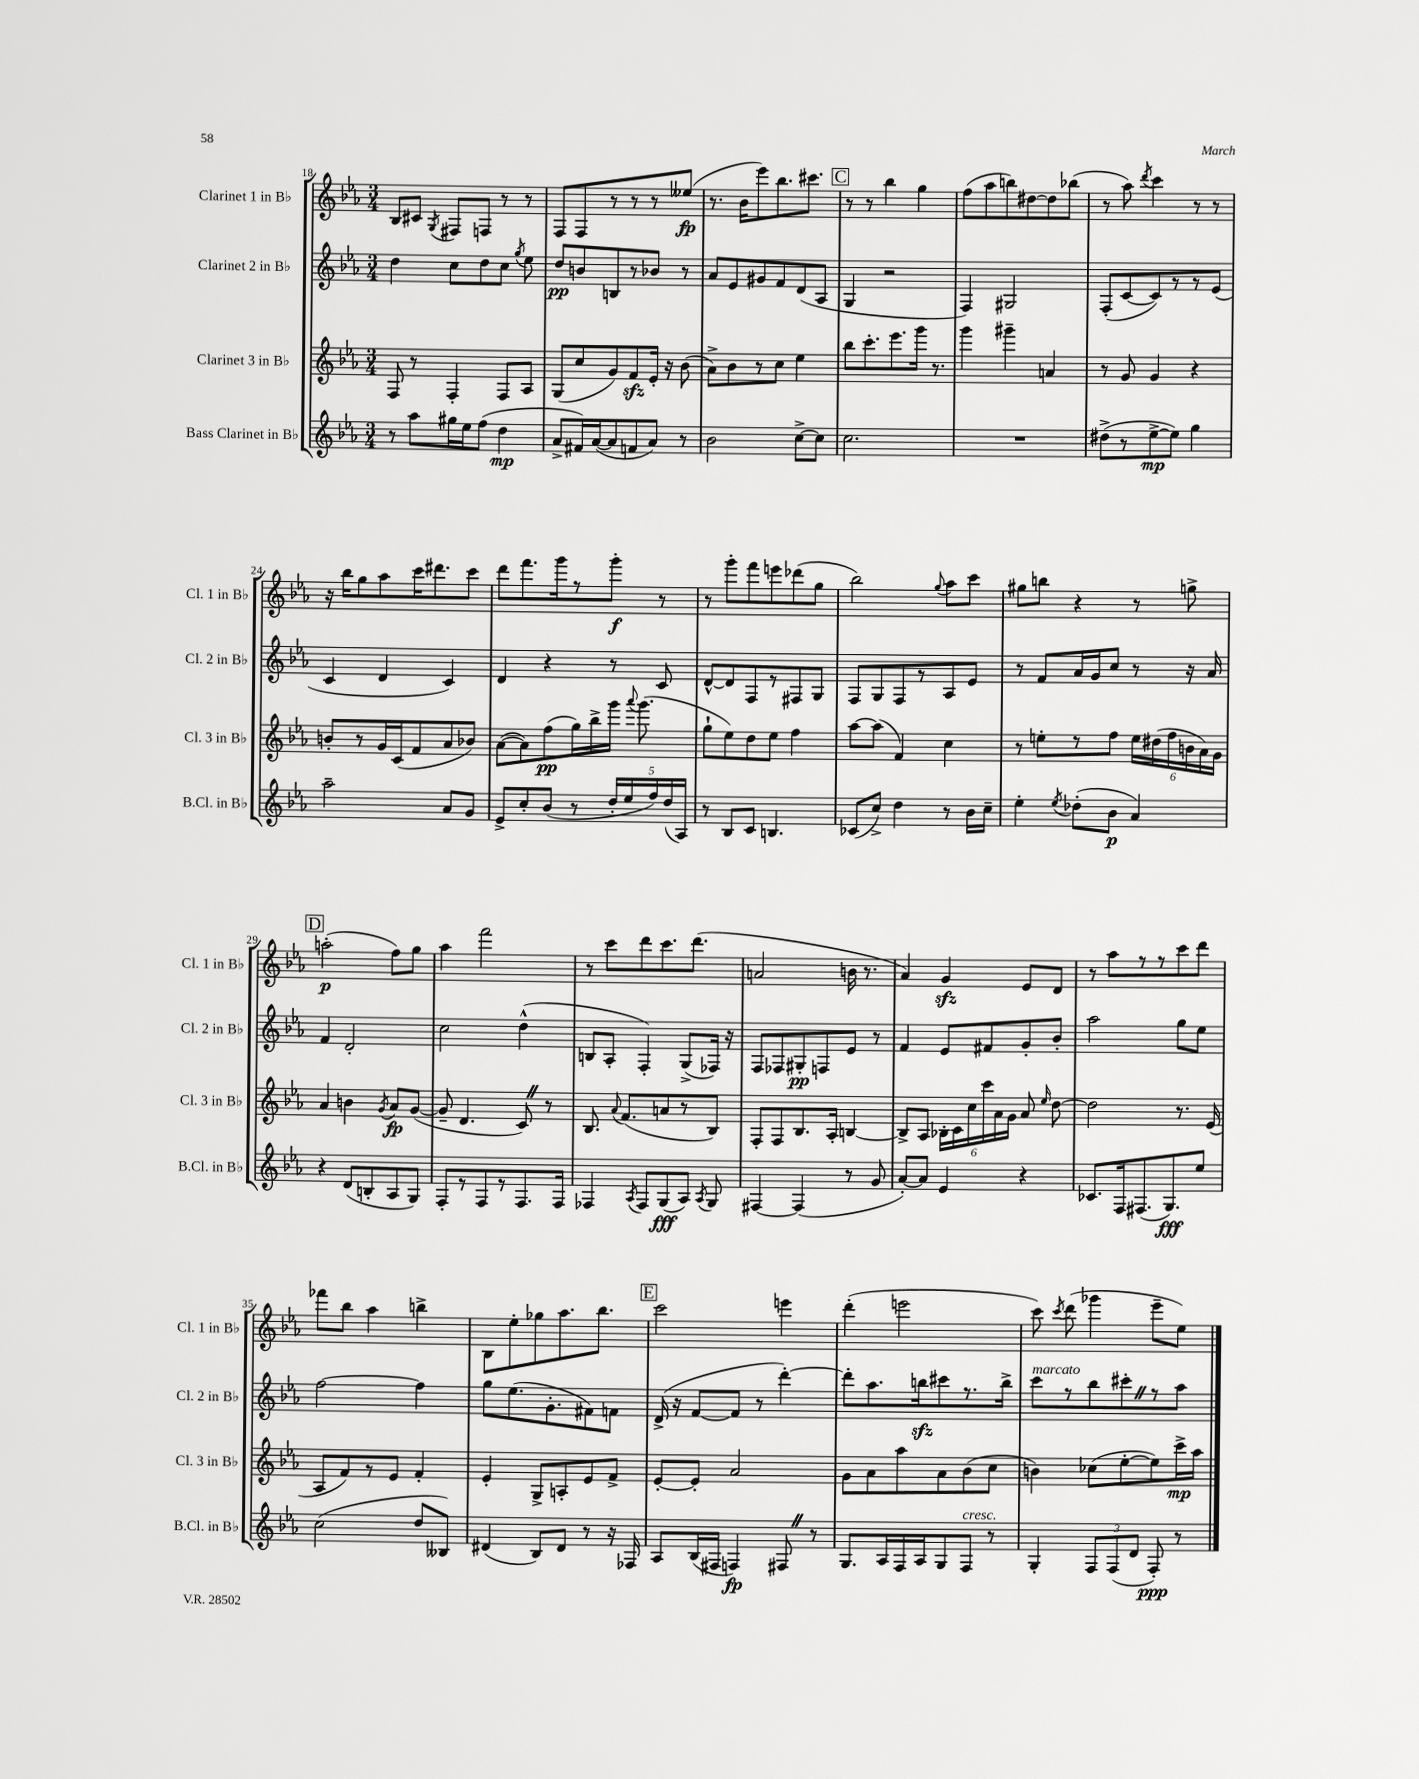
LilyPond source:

<<
\new StaffGroup <<
\new Staff = "s0" \with { instrumentName = "Clarinet 1 in Bb" shortInstrumentName = "Cl. 1 in Bb" } {
    \clef treble \key ees \major \numericTimeSignature \time 3/4
    \autoBeamOff bes8[ cis'8] \acciaccatura { g8 } fis8[ f8] r8 r8 |
    f8[ f8 r8 r8 r8 eeses''8]\fp( |
    r8. bes'16[ ees'''8) bes''8. cis'''8.] |
    \mark \markup { \box "C" } r8 r8 bes''4 g''4 |
    f''8[( aes''8 b''8) dis''8~ dis''8 bes''8]( |
    r8 aes''8) \acciaccatura { d'''8 } c'''4 r8 r8 |
    r16 bes''16[ g''8 aes''8 c'''16 dis'''8. c'''8] |
    d'''8[ f'''8. g'''16 r8 g'''8]-.\f r8 |
    r8 g'''8[-. f'''8 e'''8 des'''8( g''8] |
    bes''2) \appoggiatura { g''8 } aes''8[ c'''8] |
    gis''8[ b''8] r4 r8 g''8-> |
    \mark \markup { \box "D" } a''2-.\p( f''8[) g''8] |
    aes''4 f'''2 |
    r8 c'''8[ d'''8 c'''8. d'''8.]( |
    a'2 b'16 r8. |
    aes'4) g'4\sfz ees'8[ d'8] |
    r8 aes''8[ r8 r8 c'''8 d'''8] |
    fes'''8[ bes''8] aes''4 b''4-> |
    bes8[ ees''8-. ges''8 aes''8. bes''8.] |
    \mark \markup { \box "E" } c'''2 e'''4 |
    d'''4-.( e'''2 |
    c'''8) \acciaccatura { c'''8 } d'''8( ges'''4 ees'''8[-- ees''8]) \bar "|." |
}
\new Staff = "s1" \with { instrumentName = "Clarinet 2 in Bb" shortInstrumentName = "Cl. 2 in Bb" } {
    \clef treble \key ees \major \numericTimeSignature \time 3/4
    \autoBeamOff d''4 c''8[ d''8 c''8] \acciaccatura { g''8 } ees''8 |
    d''8[\pp b'8 b8 r8 bes'8] r8 |
    aes'8[ ees'8 gis'8 f'8 d'8( aes8] |
    \mark \markup { \box "C" } g4 r2 |
    f4) gis2 |
    f8[-.( c'8~ c'8) r8 r8 ees'8]( |
    c'4 d'4 c'4) |
    d'4 r4 r8 c'8 |
    d'8[~-^ d'8 f8 r8 fis8 g8] |
    f8[ g8 f8 r8 aes8 ees'8] |
    r8 f'8[ aes'16 g'16 c''8] r8 r16 aes'16 |
    \mark \markup { \box "D" } f'4 d'2-. |
    c''2 d''4-^( |
    b8[ aes8]-. f4-.) g8[->( fes16]) r16 |
    f8[ fes8 gis8-.\pp f8 ees'8] r8 |
    f'4 ees'8[ fis'8 g'8-. bes'8]-. |
    aes''2 g''8[ ees''8] |
    f''2~ f''4 |
    g''8[ ees''8.( g'8.-. fis'8) f'8] |
    \mark \markup { \box "E" } d'16->( r16 f'8[~ f'8] r8 d'''4~-.) |
    d'''8[-. aes''8. b''16\sfz cis'''8 r8. b''16]-> |
    c'''8[^\markup { \italic "marcato" } r8 bes''8 cis'''8-. \once \override BreathingSign.text = \markup { \musicglyph "scripts.caesura.straight" } \breathe r8 aes''8] \bar "|." |
}
\new Staff = "s2" \with { instrumentName = "Clarinet 3 in Bb" shortInstrumentName = "Cl. 3 in Bb" } {
    \clef treble \key ees \major \numericTimeSignature \time 3/4
    \autoBeamOff f8 r8 f4-. f8[ aes8] |
    g8[( c''8 g'8) f'8\sfz ees'16]-. r16 bes'8( |
    aes'8[->) bes'8 r8 c''8] ees''4 |
    \mark \markup { \box "C" } bes''8[ c'''8.-. ees'''8. g'''16] r8. |
    g'''4 gis'''4-- a'4 |
    r8 g'8 g'4 r4 |
    b'8[-. r8 g'16 c'16( f'8 aes'8 bes'8]) |
    aes'8[~( aes'8) f''8\pp( g''16) bes''16-> g'''16] \appoggiatura { aes'''8 } g'''8.( |
    g''8[-! ees''8) d''8 ees''8] f''4 |
    aes''8[~ aes''8]( f'4) c''4 |
    r8 e''8[-. r8 f''8] \tuplet 6/4 { e''16[ dis''16( f''16 b'16 aes'16) g'16] } |
    \mark \markup { \box "D" } aes'4 b'4 \acciaccatura { g'8 } aes'8[\fp g'8]~( |
    g'8-- d'4. c'8) \once \override BreathingSign.text = \markup { \musicglyph "scripts.caesura.straight" } \breathe r8 |
    bes8. \appoggiatura { aes'8 } f'8.[( a'8 r8 bes8]) |
    f8[-. f8 bes8. aes16]-. b4~ |
    b8[-> aes8] \tuplet 6/4 { bes16[-. c'16 c''16 c'''16 aes'16 g'16] } aes'8 \grace { ees''16 } d''8~ |
    d''2 r8. ees'16( |
    aes8[ f'8) r8 ees'8] f'4-. |
    ees'4-. g8[-> a8-. ees'8 f'8]-> |
    \mark \markup { \box "E" } ees'8[~-. ees'8]-. aes'2 |
    g'8[ aes'8 aes''8 aes'8 bes'8( c''8] |
    b'4) ces''8[( ees''8~-. ees''8) c'''16->\mp aes''16] \bar "|." |
}
\new Staff = "s3" \with { instrumentName = "Bass Clarinet in Bb" shortInstrumentName = "B.Cl. in Bb" } {
    \clef treble \key ees \major \numericTimeSignature \time 3/4
    \autoBeamOff r8 aes''8[ gis''16 ees''16 f''8]( d''4\mp |
    aes'8[-> fis'16) aes'16~( aes'8 f'8 aes'8]) r8 |
    bes'2 c''8[~-> c''8] |
    \mark \markup { \box "C" } c''2. |
    R2. |
    dis''8[->( r8 ees''8~->\mp ees''8]) g''4 |
    aes''2-- aes'8[ g'8] |
    ees'8[-> c''8-. bes'8]( r8 \tuplet 5/4 { d''16[-. ees''16 f''16) d''16( aes16]) } |
    r8 bes8[ c'8] b4. |
    ces'8[( c''8]->) d''4 r8 bes'16[ c''16]-- |
    ees''4-. \acciaccatura { ees''8 } des''8[-.( bes'8]\p aes'4) |
    \mark \markup { \box "D" } r4 d'8[( b8-. aes8 g8]) |
    f8[-. r8 f8 r8 f8. f16] |
    fes4 \acciaccatura { aes8 } fes8[ g8\fff( aes8]) \acciaccatura { aes8 } g8 |
    fis4~ fis4( r8 g'8 |
    aes'8[~-.) aes'8] ees'4 r4 |
    ces'8.[ f16 fis8.( g8.\fff) ees''8] |
    c''2( d''8[ beses8]) |
    dis'4( bes8[) dis'8] r8 r16 fes16 |
    \mark \markup { \box "E" } aes8[ bes16( fis16] f4\fp) fis8 \once \override BreathingSign.text = \markup { \musicglyph "scripts.caesura.straight" } \breathe r8 |
    g8.[ aes16 f16 aes16 g8 f8]^\markup { \italic "cresc." } r8 |
    g4-. \tuplet 3/2 { f8[ f8( d'8] } f8-.\ppp) r8 \bar "|." |
}
>>
>>
\layout { \context { \Score currentBarNumber = #18 } }
